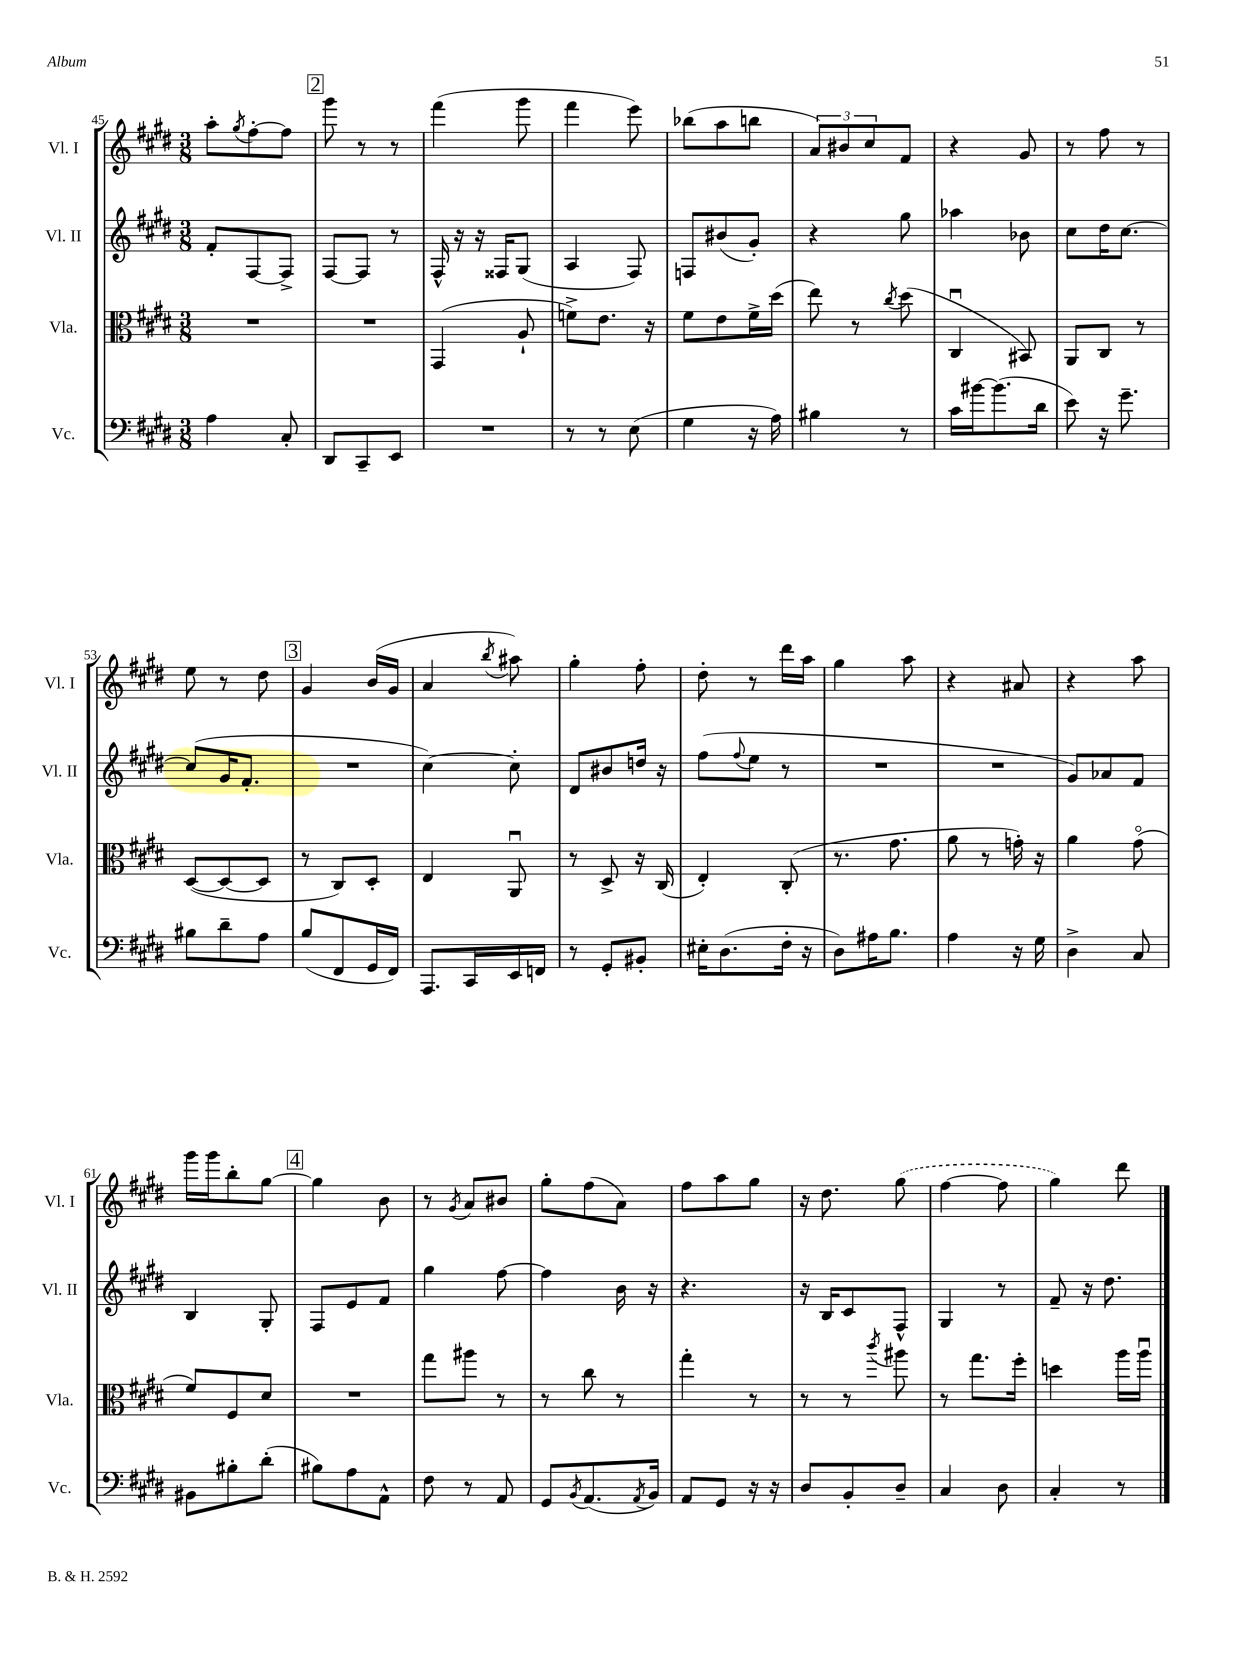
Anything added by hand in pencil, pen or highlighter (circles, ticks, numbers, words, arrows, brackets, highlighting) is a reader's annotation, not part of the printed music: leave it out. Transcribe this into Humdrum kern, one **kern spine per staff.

**kern	**kern	**kern	**kern
*part4	*part3	*part2	*part1
*staff4	*staff3	*staff2	*staff1
*I"Vc.	*I"Vla.	*I"Vl. II	*I"Vl. I
*I'Vc.	*I'Vla.	*I'Vl. II	*I'Vl. I
*clefF4	*clefC3	*clefG2	*clefG2
*k[f#c#g#d#]	*k[f#c#g#d#]	*k[f#c#g#d#]	*k[f#c#g#d#]
*M3/8	*M3/8	*M3/8	*M3/8
=45	=45	=45	=45
4A\	4.r	8f#'/L	8aa'\L
.	.	.	8qgg#/
.	.	[8F#/	[8ff#'\
8C#'/	.	8F#^/J]	8ff#\J]
!!LO:REH:place=s1:t=2
=46	=46	=46	=46
8DD#/L	4.r	[8F#/L	8ggg#\
8CC#~/	.	8F#/J]	8r
8EE/J	.	8r	8r
=47	=47	=47	=47
4.r	(4GG#/	16F#^^/	(4fff#\
.	.	16r	.
.	.	16r	.
.	.	16F##X/KL	.
.	8A`/	(8G#/J	8ggg#\
=48	=48	=48	=48
8r	8fn^\L)	4A/	4fff#\
8r	8.e\J	.	.
(8E\	.	8F#/)	8eee\)
.	16r	.	.
=49	=49	=49	=49
4G#\	8f#\L	8Fn/L	(8bb-X\L
.	8e\	(8b#X/	8aa\
16r	16f#^\L	8g#'/J)	8bbn\J
16A\)	(16dd#\JJ	.	.
=50	=50	=50	=50
4B#X\	8ee\)	4r	12a/L)
.	.	.	12b#X/
.	8r	.	.
.	.	.	12cc#/
.	8qcc#/	.	.
8r	(8dd#\	8gg#\	8f#/J
=51	=51	=51	=51
16c#\LL	4C#u/	4aa-X\	4r
[16b#X\J	.	.	.
(8.b#\]	.	.	.
.	8BB#X/)	8b-X\	8g#/
16d#\Jk	.	.	.
=52	=52	=52	=52
8e\)	8AA/L	8cc#\L	8r
16r	8C#/J	16dd#\K	8ff#\
8.g#~\	.	[8.cc#\J	.
.	8r	.	8r
!!LO:LB:g=z
=53	=53	=53	=53
8B#X\L	([8D#/L	(8cc#/L]	8ee\
8d#~\	8D#/_	16g#/K	8r
.	.	8.f#'/J	.
8A\J	8D#/J]	.	8dd#\
!!LO:REH:place=s1:t=3
=54	=54	=54	=54
(8B/L	8r	4.r	4g#/
8FF#/	8C#/L)	.	.
16GG#/L	8D#'/J	.	(16b/LL
16FF#/JJ)	.	.	16g#/JJ
=55	=55	=55	=55
8.AAA/L	4E/	[4cc#\)	4a/
16CC#/L	.	.	.
.	.	.	8qbb/
16EE/	8AAu/	8cc#'\]	8aa#X\)
16FFn/JJ	.	.	.
=56	=56	=56	=56
8r	8r	8d#/L	4gg#'\
8GG#'/L	8D#^/	8b#X/	.
8BB#X'/J	16r	16ddn/Jk	8ff#'\
.	(16C#/	16r	.
=57	=57	=57	=57
16E#X'\KL	4E'/)	(8ff#\L	8dd#'\
(8.D#\	.	.	.
.	.	8qqff#/	.
.	.	8ee\J	8r
16F#'\Jk	(8C#'/	8r	16ddd#\LL
16r	.	.	16aa\JJ
=58	=58	=58	=58
8D#\L)	8.r	4.r	4gg#\
16A#X\K	.	.	.
8.B\J	8.g#\	.	.
.	.	.	8aa\
=59	=59	=59	=59
4A\	8a\	4.r	4r
.	8r	.	.
16r	16gn'\)	.	8a#X/
16G#\	16r	.	.
=60	=60	=60	=60
4D#^\	4a\	8g#/L)	4r
.	.	8a-X/	.
8C#/	(8g#\	8f#/J	8aa\
!!LO:LB:g=z
=61	=61	=61	=61
8BB#X\L	8f#/L)	4B/	16ggg#\LL
.	.	.	16ggg#\J
8B#X'\	8F#/	.	8bb'\
(8d#'\J	8d#/J	8G#'/	[8gg#\J
!!LO:REH:place=s1:t=4
=62	=62	=62	=62
8B#X\L)	4.r	8F#/L	4gg#\]
8A\	.	8e/	.
8AA^^\J	.	8f#/J	8b\
=63	=63	=63	=63
8F#\	8gg#\L	4gg#\	8r
.	.	.	8qg#/
8r	8aa#X\J	.	8a/L
8AA/	8r	[8ff#\	8b#X/J
=64	=64	=64	=64
8GG#/L	8r	4ff#\]	8gg#'\L
8qBB/	.	.	.
(8.AA/	8cc#\	.	(8ff#\
.	8r	16b\	8a\J)
8qAA/	.	.	.
16BB/Jk)	.	16r	.
=65	=65	=65	=65
8AA/L	4gg#'\	4.r	8ff#\L
8GG#/J	.	.	8aa\
16r	8r	.	8gg#\J
16r	.	.	.
=66	=66	=66	=66
8D#/L	8r	16r	16r
.	.	16B/KL	8.dd#\
8BB'/	8r	8c#/	.
.	8qccc#/	.	.
8D#~/J	8aa#X\	8F#^^/J	(8gg#\
=67	=67	=67	=67
4C#/	8r	4G#/	[4ff#\
.	8.gg#\L	.	.
8D#\	.	8r	8ff#\]
.	16ff#'\Jk	.	.
=68	=68	=68	=68
4C#'/	4ddn\	8f#~/	4gg#\)
.	.	16r	.
.	.	8.dd#\	.
8r	16aa\LL	.	8ddd#\
.	16aau\JJ	.	.
==	==	==	==
*-	*-	*-	*-
